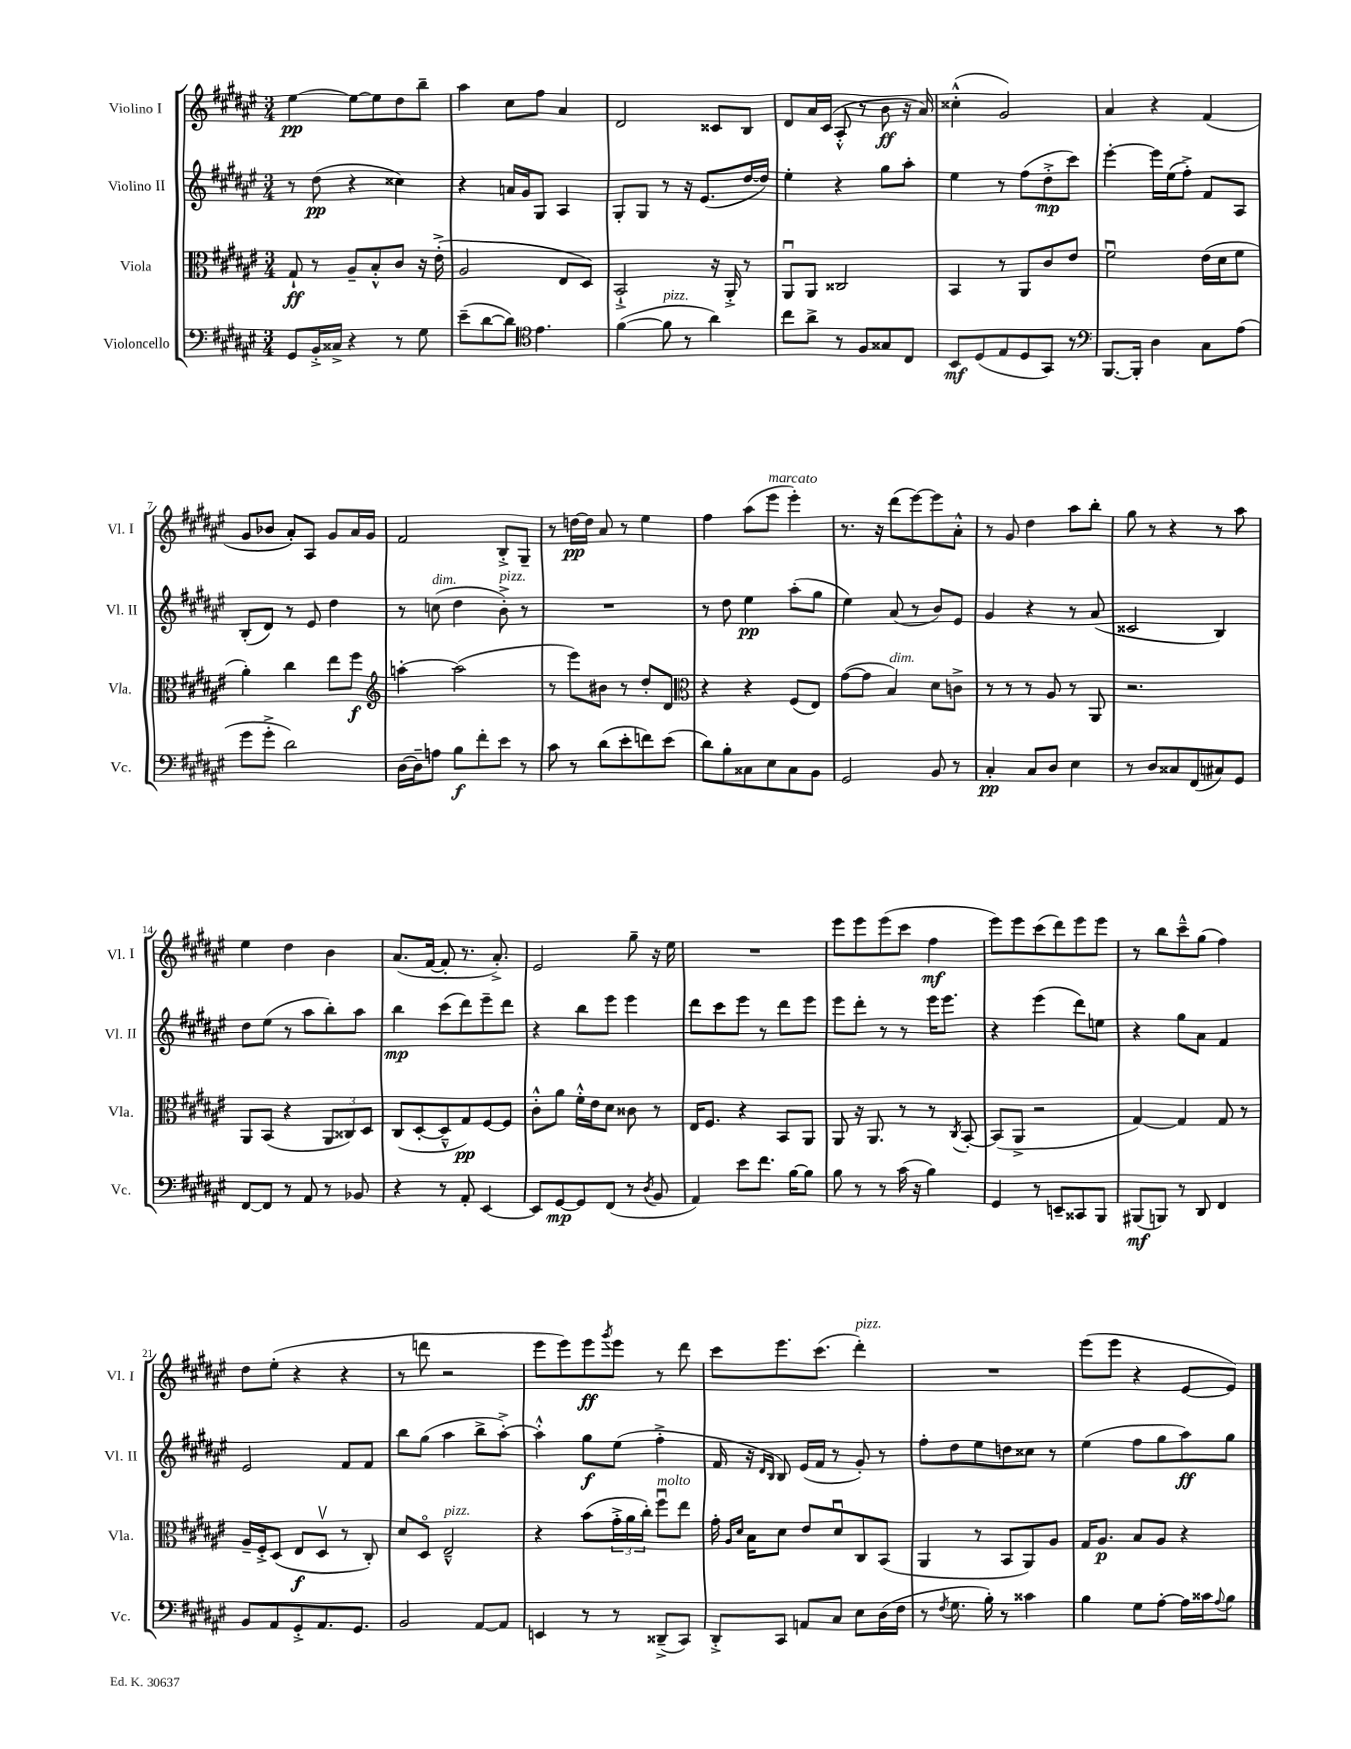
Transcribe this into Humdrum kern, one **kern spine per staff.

**kern	**dynam	**kern	**dynam	**kern	**dynam	**kern	**dynam
*part4	*part4	*part3	*part3	*part2	*part2	*part1	*part1
*staff4	*staff4	*staff3	*staff3	*staff2	*staff2	*staff1	*staff1
*I"Violoncello	*	*I"Viola	*	*I"Violino II	*	*I"Violino I	*
*I'Vc.	*	*I'Vla.	*	*I'Vl. II	*	*I'Vl. I	*
*clefF4	*	*clefC3	*	*clefG2	*	*clefG2	*
*k[f#c#g#d#a#e#]	*	*k[f#c#g#d#a#e#]	*	*k[f#c#g#d#a#e#]	*	*k[f#c#g#d#a#e#]	*
*M3/4	*	*M3/4	*	*M3/4	*	*M3/4	*
=1	=1	=1	=1	=1	=1	=1	=1
8GG#/L	.	8G#`/	ff	8r	.	[4ee#\	pp
16BB'^/L	.	8r	.	(8dd#\	pp	.	.
16C##X^/JJ	.	.	.	.	.	.	.
4r	.	8A#~/L	.	4r	.	8ee#\L_	.
.	.	8B'^^/	.	.	.	8ee#\]	.
8r	.	8c#/J	.	4cc##X\)	.	8dd#\	.
8G#\	.	16r	.	.	.	8bb~\J	.
.	.	(16e#'^\	.	.	.	.	.
=2	=2	=2	=2	=2	=2	=2	=2
(8e#~\L	.	2A#/	.	4r	.	4aa#\	.
[8d#\	.	.	.	.	.	.	.
8d#\J])	.	.	.	16an/LL	.	8cc#\L	.
.	.	.	.	16g#/J	.	.	.
*clefC4	*	*	*	*	*	*	*
4.e#\	.	.	.	8G#/J	.	8ff#\J	.
.	.	8E#/L	.	4A#/	.	4a#/	.
.	.	8D#/J)	.	.	.	.	.
=3	=3	=3	=3	=3	=3	=3	=3
([4f#\	.	2BB`^/	.	8G#'/L	.	2d#/	.
.	.	.	.	8G#/J	.	.	.
!LO:TX:a:i:t=pizz.	!	!	!	!	!	!	!
8f#\]	.	.	.	8r	.	.	.
8r	.	.	.	16r	.	.	.
.	.	.	.	(8.e#/L	.	.	.
4a#\)	.	16r	.	.	.	8c##X/L	.
.	.	16AA#'^/	.	.	.	.	.
.	.	8r	.	[16dd#/L	.	8B/J	.
.	.	.	.	16dd#/JJ])	.	.	.
=4	=4	=4	=4	=4	=4	=4	=4
8cc#\L	.	8AA#u/L	.	4ee#'\	.	8d#/L	.
8a#^\J	.	8AA#/J	.	.	.	16a#/L	.
.	.	.	.	.	.	(16c#/JJ	.
8r	.	2C##X/	.	4r	.	8A#'^^/	.
8F#/L	.	.	.	.	.	8r	.
8G##X/	.	.	.	8gg#\L	.	8b\	ff
8C#/J	.	.	.	8aa#'\J	.	16r	.
.	.	.	.	.	.	16a#/)	.
=5	=5	=5	=5	=5	=5	=5	=5
8BB/L	mf	4BB/	.	4ee#\	.	(4cc##X'^^\	.
(8D#/	.	.	.	.	.	.	.
8E#/	.	8r	.	8r	.	2g#/)	.
8D#/	.	8AA#/L	.	(8ff#\L	.	.	.
8GG#/J)	.	8c#/	.	8dd#'^\	mp	.	.
8r	.	8e#/J	.	8ccc#\J)	.	.	.
=6	=6	=6	=6	=6	=6	=6	=6
*clefF4	*	*	*	*	*	*	*
[8.BBB/L	.	2f#u\	.	[4eee#'\	.	4a#/	.
16BBB'/Jk]	.	.	.	.	.	.	.
4D#\	.	.	.	16eee#\LL]	.	4r	.
.	.	.	.	(16ee#\J	.	.	.
.	.	.	.	8ff#'^\J)	.	.	.
8C#\L	.	(16e#\LL	.	8f#/L	.	(4f#/	.
.	.	16d#\J	.	.	.	.	.
(8A#\J	.	8f#\J	.	8A#/J	.	.	.
!!LO:LB:g=z
=7	=7	=7	=7	=7	=7	=7	=7
8g#\L	.	4a#'\)	.	(8B'/L	.	8g#/L	.
8g#'^\J	.	.	.	8d#/J)	.	8b-X/J	.
2d#\)	.	4cc#\	.	8r	.	8a#'/L)	.
.	.	.	.	8e#/	.	8A#/J	.
.	.	8ee#\L	.	4dd#\	.	8g#/L	.
.	.	8ff#\J	f	.	.	16a#/L	.
.	.	.	.	.	.	16g#/JJ	.
=8	=8	=8	=8	=8	=8	=8	=8
*	*	*clefG2	*	*	*	*	*
[16D#\LL	.	[4aan'\	.	8r	.	2f#/	.
16D#~\J]	.	.	.	.	.	.	.
!	!	!	!	!LO:TX:a:i:t=dim.	!	!	!
8An\J	.	.	.	(8ccn\	.	.	.
8B\L	f	(2aa\]	.	4dd#\	.	.	.
8f#'\	.	.	.	.	.	.	.
!	!	!	!	!LO:TX:a:i:t=pizz.	!	!	!
8e#\J	.	.	.	8b'^\)	.	8B'^/L	.
8r	.	.	.	8r	.	8G#~/J	.
=9	=9	=9	=9	=9	=9	=9	=9
8c#\	.	8r	.	2.r	.	8r	.
8r	.	8eee#\L)	.	.	.	[16ddn\LL	pp
.	.	.	.	.	.	16dd\JJ]	.
(8d#\L	.	8b#X\J	.	.	.	8a#/	.
8e#'\	.	8r	.	.	.	8r	.
8fn\)	.	8dd#'/L	.	.	.	4ee#\	.
(8e#\J	.	8d#/J	.	.	.	.	.
=10	=10	=10	=10	=10	=10	=10	=10
*	*	*clefC3	*	*	*	*	*
8d#\L)	.	4r	.	8r	.	4ff#\	.
8B'\	.	.	.	8dd#\	.	.	.
8C##X\	.	4r	.	4ee#\	pp	(8aa#\L	.
!	!	!	!	!	!	!LO:TX:a:i:t=marcato	!
8E#\	.	.	.	.	.	8eee#\J	.
8C##\	.	(8F#/L	.	(8aa#'\L	.	4eee#'\)	.
8BB\J	.	8E#/J)	.	8gg#\J	.	.	.
=11	=11	=11	=11	=11	=11	=11	=11
2GG#/	.	([8g#\L	.	4ee#\)	.	8.r	.
.	.	8g#\J]	.	.	.	.	.
.	.	.	.	.	.	16r	.
!	!	!LO:TX:a:i:t=dim.	!	!	!	!	!
.	.	4B/)	.	(8a#/	.	(8ddd#\L	.
.	.	.	.	8r	.	[8eee#\)	.
8BB/	.	8d#\L	.	8b/L)	.	8eee#\]	.
8r	.	8cn^\J	.	8e#/J	.	8a#'^^\J	.
=12	=12	=12	=12	=12	=12	=12	=12
4C#'/	pp	8r	.	4g#/	.	8r	.
.	.	8r	.	.	.	8g#/	.
8C#/L	.	8r	.	4r	.	4dd#\	.
8D#/J	.	8A#/	.	.	.	.	.
4E#\	.	8r	.	8r	.	8aa#\L	.
.	.	8AA#/	.	(8a#/	.	8bb'\J	.
=13	=13	=13	=13	=13	=13	=13	=13
8r	.	2.r	.	2c##X/	.	8gg#\	.
8D#/L	.	.	.	.	.	8r	.
8C##X/	.	.	.	.	.	4r	.
(8FF#/	.	.	.	.	.	.	.
8C#X/)	.	.	.	4B/)	.	8r	.
8GG#/J	.	.	.	.	.	8aa#\	.
!!LO:LB:g=z
=14	=14	=14	=14	=14	=14	=14	=14
[8FF#/L	.	8AA#/L	.	8dd#\L	.	4ee#\	.
8FF#/J]	.	(8BB/J	.	(8ee#\J	.	.	.
8r	.	4r	.	8r	.	4dd#\	.
8AA#/	.	.	.	8aa#\L	.	.	.
8r	.	12AA#/L	.	8bb'\)	.	4b\	.
.	.	12C##X/)	.	.	.	.	.
8BB-X/	.	.	.	8aa#\J	.	.	.
.	.	12D#/J	.	.	.	.	.
=15	=15	=15	=15	=15	=15	=15	=15
4r	.	(8C#/L	.	4bb\	mp	(8.a#/L	.
.	.	[8D#'/	.	.	.	.	.
.	.	.	.	.	.	[16f#/Jk	.
8r	.	8D#~^^/]	.	(8ccc#\L	.	8f#'/]	.
8AA#'/	.	8G#/)	pp	8ddd#\)	.	8.r	.
[4EE#/	.	[8F#/	.	8eee#~\	.	.	.
.	.	.	.	.	.	8.a#'^/)	.
.	.	8F#/J]	.	8ddd#\J	.	.	.
=16	=16	=16	=16	=16	=16	=16	=16
8EE#/L]	.	8c#'^^\L	.	4r	.	2e#/	.
[8GG#/	mp	8a#\J	.	.	.	.	.
8GG#/]	.	16f#'^^\LL	.	8bb\L	.	.	.
.	.	16e#\J	.	.	.	.	.
(8FF#/J	.	8d#\J	.	8eee#\J	.	.	.
8r	.	8c##X\	.	4eee#\	.	8gg#~\	.
8qD#/	.	.	.	.	.	.	.
8BB/	.	8r	.	.	.	16r	.
.	.	.	.	.	.	16ee#\	.
=17	=17	=17	=17	=17	=17	=17	=17
4AA#/)	.	16E#/KL	.	8ddd#\L	.	2.r	.
.	.	8.F#/J	.	.	.	.	.
.	.	.	.	8ccc#\	.	.	.
8e#\L	.	4r	.	8eee#\J	.	.	.
8.f#\J	.	.	.	8r	.	.	.
.	.	8BB/L	.	8ddd#\L	.	.	.
[16B\KL	.	.	.	.	.	.	.
8B\J]	.	8AA#/J	.	8eee#\J	.	.	.
=18	=18	=18	=18	=18	=18	=18	=18
8B\	.	8AA#/	.	8eee#\L	.	8eee#\L	.
8r	.	16r	.	8ddd#'\J	.	8eee#\	.
.	.	8.AA#/	.	.	.	.	.
8r	.	.	.	8r	.	(8eee#\	.
(16c#\	.	8r	.	8r	.	8ccc#\J	.
16r	.	.	.	.	.	.	.
4B\)	.	8r	.	16eee#\KL	.	4ff#\	mf
.	.	.	.	8.eee#\J	.	.	.
.	.	8qC#/	.	.	.	.	.
.	.	[8BB'/	.	.	.	.	.
=19	=19	=19	=19	=19	=19	=19	=19
4GG#/	.	(8BB/L]	.	4r	.	8eee#\L)	.
.	.	8AA#^/J	.	.	.	8eee#\	.
8r	.	2r	.	(4eee#\	.	(8ccc#\	.
8EEn~/L	.	.	.	.	.	8ddd#\)	.
8CC##X/	.	.	.	8ddd#\L)	.	8eee#\	.
8BBB/J	.	.	.	8een\J	.	8eee#\J	.
=20	=20	=20	=20	=20	=20	=20	=20
(8BBB#X/L	mf	[4G#/)	.	4r	.	8r	.
8BBBn/J)	.	.	.	.	.	8bb\L	.
8r	.	4G#/]	.	8gg#\L	.	8ccc#~^^\	.
8DD#/	.	.	.	8a#\J	.	(8gg#\J	.
4FF#/	.	8G#/	.	4f#/	.	4ff#\)	.
.	.	8r	.	.	.	.	.
!!LO:LB:g=z
=21	=21	=21	=21	=21	=21	=21	=21
8BB/L	.	16A#~/LL	.	2e#/	.	8dd#\L	.
.	.	16F#'^/J	.	.	.	.	.
8AA#/	.	(8D#/J	.	.	.	(8ee#'\J	.
8GG#'^/	.	8E#/L	f	.	.	4r	.
8.AA#/	.	8D#v/J	.	.	.	.	.
.	.	8r	.	8f#/L	.	4r	.
8.GG#/J	.	.	.	.	.	.	.
.	.	8C#'/)	.	8f#/J	.	.	.
=22	=22	=22	=22	=22	=22	=22	=22
2BB/	.	8d#/L	.	8bb\L	.	8r	.
.	.	8D#/J	.	(8gg#\J	.	8dddn\	.
!	!	!LO:TX:a:i:t=pizz.	!	!	!	!	!
.	.	2E#~^^/	.	4aa#\	.	2r	.
[8AA#/L	.	.	.	8bb^\L	.	.	.
8AA#/J]	.	.	.	[8aa#'^\J)	.	.	.
=23	=23	=23	=23	=23	=23	=23	=23
4EEn/	.	4r	.	4aa#'^^\]	.	8eee#\L	.
.	.	.	.	.	.	8eee#\)	.
8r	.	(8b\L	.	8gg#\L	f	8eee#\	ff
.	.	.	.	.	.	8qggg#/	.
8r	.	24g#'^\L	.	(8ee#\J	.	8eee#\J	.
.	.	24a#\	.	.	.	.	.
.	.	24cc#'\JJ)	.	.	.	.	.
!	!	!LO:TX:a:i:t=molto	!	!	!	!	!
(8DD##X~^/L	.	8ff#u\L	.	4ff#'^\	.	8r	.
8CC#/J)	.	8ee#\J	.	.	.	8ddd#\	.
=24	=24	=24	=24	=24	=24	=24	=24
8DD#'^/L	.	16g#'\	.	16f#/	.	8ccc#\L	.
.	.	16qqA#/LL	.	.	.	.	.
.	.	16qqd#/JJ	.	.	.	.	.
.	.	16B\KL	.	16r	.	.	.
.	.	.	.	16qqd#/LL	.	.	.
.	.	.	.	16qqB/JJ	.	.	.
8CC#/J	.	8d#\J	.	8B/)	.	8.eee#\	.
8AAn/L	.	8e#/L	.	(16e#/LL	.	.	.
.	.	.	.	16f#/JJ	.	(8.ccc#\J	.
8C#/J	.	8d#u/	.	8r	.	.	.
!	!	!	!	!	!	!LO:TX:a:i:t=pizz.	!
8E#\L	.	8C#/	.	8g#'/)	.	4ddd#'\)	.
(16D#\L	.	(8BB/J	.	8r	.	.	.
16F#\JJ	.	.	.	.	.	.	.
=25	=25	=25	=25	=25	=25	=25	=25
8r	.	4AA#/	.	8ff#'\L	.	2.r	.
8qF#/	.	.	.	.	.	.	.
8.G#\	.	.	.	8dd#\	.	.	.
.	.	8r	.	8ee#\	.	.	.
16B'\)	.	.	.	.	.	.	.
8r	.	8BB/L	.	8ddn\	.	.	.
4c##X\	.	8AA#/)	.	8cc##X\J	.	.	.
.	.	8A#/J	.	8r	.	.	.
=26	=26	=26	=26	=26	=26	=26	=26
4B\	.	16G#/KL	.	(4ee#\	.	(8eee#\L	.
.	.	8.A#/J	p	.	.	.	.
.	.	.	.	.	.	8eee#\J	.
8G#\L	.	8B/L	.	8ff#\L	.	4r	.
[8A#'\J	.	8A#/J	.	8gg#\	.	.	.
16A#\LL]	.	4r	.	8aa#\)	ff	[8e#/L	.
16c##X\J	.	.	.	.	.	.	.
8qqA#/	.	.	.	.	.	.	.
8B\J	.	.	.	8gg#\J	.	8e#/J])	.
==	==	==	==	==	==	==	==
*-	*-	*-	*-	*-	*-	*-	*-
